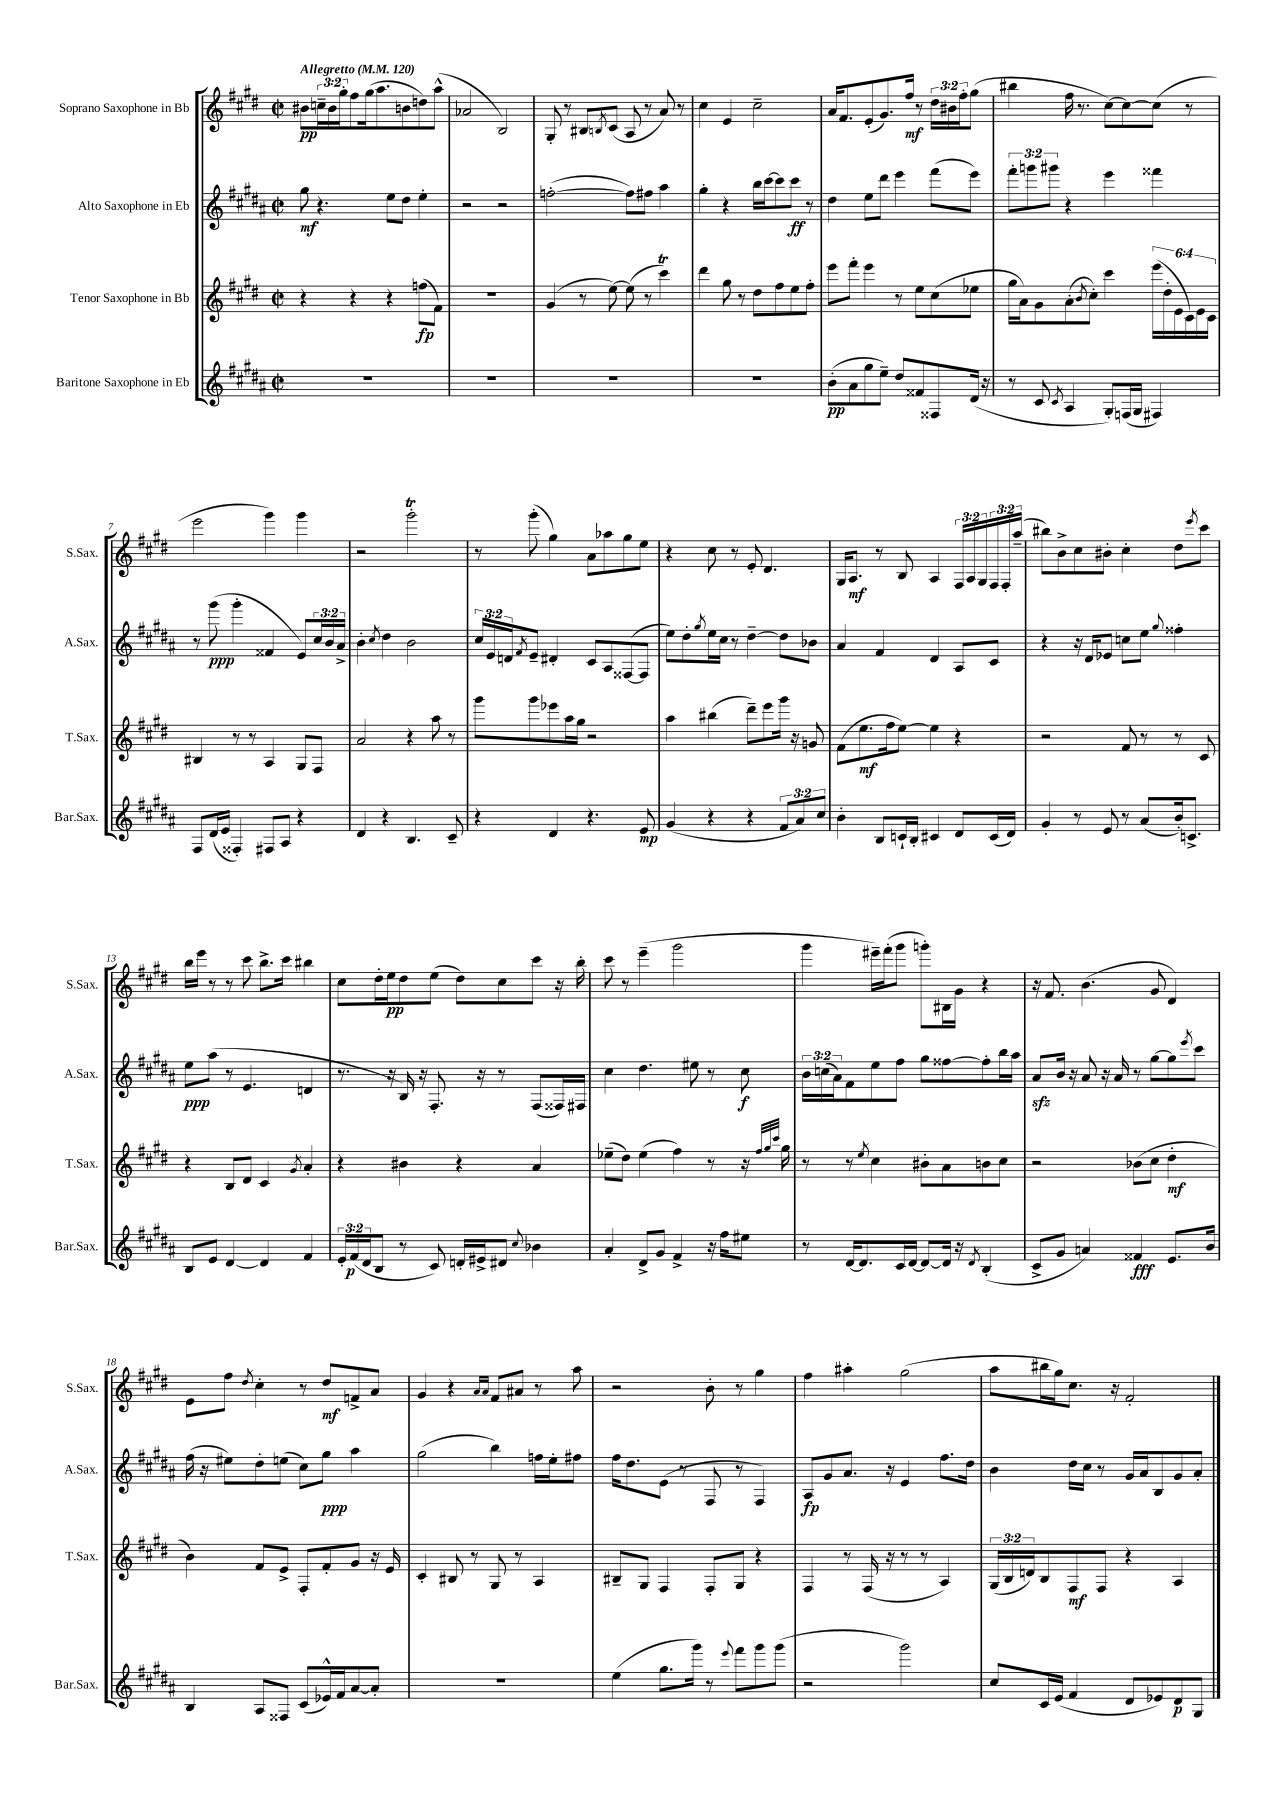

**kern	**dynam	**kern	**dynam	**kern	**dynam	**kern	**dynam
*part4	*part4	*part3	*part3	*part2	*part2	*part1	*part1
*staff4	*staff4	*staff3	*staff3	*staff2	*staff2	*staff1	*staff1
*I"Baritone Saxophone in Eb	*	*I"Tenor Saxophone in Bb	*	*I"Alto Saxophone in Eb	*	*I"Soprano Saxophone in Bb	*
*I'Bar.Sax.	*	*I'T.Sax.	*	*I'A.Sax.	*	*I'S.Sax.	*
*clefG2	*	*clefG2	*	*clefG2	*	*clefG2	*
*k[f#c#g#d#a#]	*	*k[f#c#g#d#]	*	*k[f#c#g#d#a#]	*	*k[f#c#g#d#]	*
*M2/2	*	*M2/2	*	*M2/2	*	*M2/2	*
*met(c|)	*	*met(c|)	*	*met(c|)	*	*met(c|)	*
*MM120	*	*MM120	*	*MM120	*	*MM120	*
=1	=1	=1	=1	=1	=1	=1	=1
!	!	!	!	!	!	!LO:TX:a:B:t=Allegretto	!
1r	.	4r	.	8gg#\	mf	8b#X\L	pp
.	.	.	.	4.r	.	24ccn~\L	.
.	.	.	.	.	.	24b#\	.
.	.	.	.	.	.	24gg#'\J	.
.	.	4r	.	.	.	8ff#\	.
.	.	.	.	.	.	(16gg#\k	.
.	.	.	.	.	.	8.aa\	.
.	.	4r	.	8ee\L	.	.	.
.	.	.	.	8dd#\J	.	8bn\	.
.	.	(8ffn\L	fp	4ee'\	.	8ddn\)	.
.	.	8f#\J)	.	.	.	(8aa^^\J	.
=2	=2	=2	=2	=2	=2	=2	=2
1r	.	1r	.	2r	.	2a-X/	.
.	.	.	.	2r	.	2B/)	.
=3	=3	=3	=3	=3	=3	=3	=3
1r	.	(4g#/	.	([2ffn'\	.	8G#'/	.
.	.	.	.	.	.	8r	.
.	.	8r	.	.	.	8B#X/L	.
.	.	.	.	.	.	8qBn/	.
.	.	[8ee\)	.	.	.	(8c#/J	.
.	.	(8ee\]	.	8ff\L])	.	8A/	.
.	.	8r	.	8ff#X\J	.	8r	.
.	.	4ccc#T\)	.	4aa#\	.	8a/)	.
.	.	.	.	.	.	8r	.
=4	=4	=4	=4	=4	=4	=4	=4
1r	.	4ddd#\	.	4gg#'\	.	4cc#\	.
.	.	8gg#\	.	4r	.	4e/	.
.	.	8r	.	.	.	.	.
.	.	8dd#\L	.	16bb\LL	.	2cc#~\	.
.	.	.	.	[16ccc#\J	.	.	.
.	.	8ff#\	.	8ccc#\]	.	.	.
.	.	8ee\	.	8ccc#\J	ff	.	.
.	.	8ff#'\J	.	8r	.	.	.
=5	=5	=5	=5	=5	=5	=5	=5
(8b'\L	pp	8eee\L	.	4dd#\	.	16a/KL	.
.	.	.	.	.	.	8.f#/	.
8a#\	.	8fff#'\J	.	.	.	.	.
8gg#\	.	4eee\	.	8ee\L	.	(8e'/	.
8ee~\J)	.	.	.	8ddd#\J	.	8.g#/)	.
8dd#/L	.	8r	.	4eee\	.	.	.
.	.	.	.	.	.	16ff#/Jk	mf
8f##X/	.	8ee\L	.	.	.	8r	.
8F##X/	.	(8cc#\	.	(8fff#\L	.	24dd#\LL	.
.	.	.	.	.	.	24b#X\	.
.	.	.	.	.	.	24ff#'\J	.
(16d#/Jk	.	8ee-X\J	.	8eee\J)	.	(8gg#\J	.
16r	.	.	.	.	.	.	.
=6	=6	=6	=6	=6	=6	=6	=6
8r	.	16gg#\LL	.	12fff#'\L	.	4bb#X\	.
.	.	16a\J)	.	.	.	.	.
.	.	.	.	12gggn\	.	.	.
8c#/	.	8g#\	.	.	.	.	.
.	.	.	.	12ggg#X\J	.	.	.
8qc#/	.	.	.	.	.	.	.
4A#/	.	(8a'\	.	4r	.	16ff#\	.
.	.	.	.	.	.	8.r	.
.	.	8qb/	.	.	.	.	.
.	.	8cc#'\J)	.	.	.	.	.
8G#'/L)	.	4ccc#\	.	4eee\	.	[8cc#\L)	.
(16Fn/L	.	.	.	.	.	8cc#\_	.
16G#/JJ	.	.	.	.	.	.	.
4F#X/)	.	(24eee\LL	.	4fff##X\	.	(8cc#\J]	.
.	.	24dd#'\	.	.	.	.	.
.	.	24e\	.	.	.	.	.
.	.	24c#\)	.	.	.	8r	.
.	.	24e\	.	.	.	.	.
.	.	24c#\JJ	.	.	.	.	.
!!LO:LB:g=z
=7	=7	=7	=7	=7	=7	=7	=7
8F#/L	.	4B#X/	.	8r	.	2eee\	.
(16d#/L	.	.	.	(8ggg#\	ppp	.	.
16e/JJ	.	.	.	.	.	.	.
4F##X'/)	.	8r	.	4ggg#'\	.	.	.
.	.	8r	.	.	.	.	.
8F#X/L	.	4A/	.	4f##X/	.	4ggg#\)	.
8A#/J	.	.	.	.	.	.	.
4r	.	8G#/L	.	8e/L)	.	4ggg#\	.
.	.	8F#/J	.	24cc#/L	.	.	.
.	.	.	.	24b/	.	.	.
.	.	.	.	24a#^/JJ	.	.	.
=8	=8	=8	=8	=8	=8	=8	=8
4d#/	.	2a/	.	4b'\	.	2r	.
.	.	.	.	8qcc#/	.	.	.
4r	.	.	.	4dd#\	.	.	.
4.B/	.	4r	.	2b\	.	2ggg#t'\	.
.	.	8aa\	.	.	.	.	.
8c#~/	.	8r	.	.	.	.	.
=9	=9	=9	=9	=9	=9	=9	=9
4r	.	8ggg#\L	.	24cc#/LL	.	8r	.
.	.	.	.	24e/	.	.	.
.	.	.	.	24dn/J	.	.	.
.	.	.	.	8qf#/	.	.	.
.	.	8ggg#\	.	8e~/J	.	(8ggg#'\	.
4d#/	.	8eee-X\	.	4d#X'/	.	4gg#\)	.
.	.	16aa\L	.	.	.	.	.
.	.	16gg#\JJ	.	.	.	.	.
4.r	.	2r	.	8c#/L	.	8a\L	.
.	.	.	.	8A#/	.	8aa-X\	.
.	.	.	.	([8F##X/	.	8gg#\	.
8e/	mp	.	.	8F##/J]	.	8ee\J	.
=10	=10	=10	=10	=10	=10	=10	=10
(4g#/	.	4aa\	.	8ee\L)	.	4r	.
.	.	.	.	8dd#'\	.	.	.
.	.	.	.	8qgg#/	.	.	.
4r	.	(4bb#X\	.	16ee\L	.	8cc#\	.
.	.	.	.	16cc#\JJ	.	.	.
.	.	.	.	8r	.	8r	.
4r	.	8ddd#~\L)	.	[4dd#~\	.	8e'/	.
.	.	8eee\	.	.	.	4.d#/	.
12f#/L	.	16ggg#\Jk	.	8dd#\L]	.	.	.
.	.	16r	.	.	.	.	.
12a#/)	.	.	.	.	.	.	.
.	.	8gn/	.	8b-X\J	.	.	.
12cc#/J	.	.	.	.	.	.	.
=11	=11	=11	=11	=11	=11	=11	=11
4b'\	.	(8f#\L	.	4a#/	.	16G#/KL	.
.	.	.	.	.	.	8.A/J	mf
.	.	8.ee\	mf	.	.	.	.
8B/L	.	.	.	4f#/	.	8r	.
.	.	16ff#\k	.	.	.	.	.
16cn`/L	.	[8ee\J)	.	.	.	8B/	.
16B'/JJ	.	.	.	.	.	.	.
4c#X/	.	4ee\]	.	4d#/	.	4A/	.
8d#/L	.	4r	.	8A#/L	.	24F#/LL	.
.	.	.	.	.	.	24A/	.
.	.	.	.	.	.	24G#/	.
(16c#/L	.	.	.	8c#/J	.	24F#/	.
.	.	.	.	.	.	24F#'/	.
16d#/JJ)	.	.	.	.	.	.	.
.	.	.	.	.	.	(24aa~/JJ	.
=12	=12	=12	=12	=12	=12	=12	=12
4g#'/	.	2r	.	4r	.	8bb#X\L)	.
.	.	.	.	.	.	8b^\	.
8r	.	.	.	16r	.	8cc#\	.
.	.	.	.	16d#/KL	.	.	.
8e/	.	.	.	8e-X/J	.	8b#X'\J	.
8r	.	8f#/	.	8ccn\L	.	4cc#'\	.
(8a#/L	.	8r	.	8ee\J	.	.	.
.	.	.	.	8qqgg#/	.	.	.
16b'/k)	.	8r	.	4ff##X'\	.	8dd#\L	.
8.cn^/J	.	.	.	.	.	.	.
.	.	.	.	.	.	8qeee/	.
.	.	8c#/	.	.	.	8ccc#\J	.
!!LO:LB:g=z
=13	=13	=13	=13	=13	=13	=13	=13
8B/L	.	4r	.	8ee\L	ppp	16bb\LL	.
.	.	.	.	.	.	16eee\JJ	.
8e/J	.	.	.	(8aa#\J	.	8r	.
[4d#/	.	8B/L	.	8r	.	8r	.
.	.	8d#/J	.	4.e/	.	8ccc#\	.
4d#/]	.	4c#/	.	.	.	8.bb^\L	.
.	.	.	.	.	.	16ccc#\Jk	.
.	.	8qg#/	.	.	.	.	.
4f#/	.	4a'/	.	4dn/	.	4bb#X\	.
=14	=14	=14	=14	=14	=14	=14	=14
24e'/LL	.	4r	.	8.r	.	8cc#\L	.
(24f#/	p	.	.	.	.	.	.
24d#/J	.	.	.	.	.	.	.
8B/J	.	.	.	.	.	16dd#'\L	.
.	.	.	.	16r	.	16ee\J	pp
8r	.	4b#X\	.	16B/)	.	8dd#\	.
.	.	.	.	16r	.	.	.
8c#/)	.	.	.	8.F#'/	.	(8ee\J	.
16dn'/LL	.	4r	.	.	.	8dd#\L)	.
16e#X^/J	.	.	.	16r	.	.	.
8d#X/J	.	.	.	8r	.	8cc#\	.
8qqcc#/	.	.	.	.	.	.	.
4b-X\	.	4a/	.	(8F#/L	.	8ccc#\J	.
.	.	.	.	16F##X/L)	.	16r	.
.	.	.	.	16F#X/JJ	.	16bb'\	.
=15	=15	=15	=15	=15	=15	=15	=15
4a#'/	.	(8ee-X~\L	.	4cc#\	.	8ccc#\	.
.	.	8dd#\J)	.	.	.	8r	.
8d#^/L	.	(4ee-\	.	4.dd#\	.	(4eee~\	.
8g#/J	.	.	.	.	.	.	.
4f#^/	.	4ff#\)	.	.	.	2ggg#\	.
.	.	.	.	8ee#X\	.	.	.
16r	.	8r	.	8r	.	.	.
16ff#\KL	.	.	.	.	.	.	.
8ee#X\J	.	16r	.	8cc#\	f	.	.
.	.	32qqff#/LLL	.	.	.	.	.
.	.	32qqgg#/	.	.	.	.	.
.	.	32qqccc#/JJJ	.	.	.	.	.
.	.	16gg#\	.	.	.	.	.
=16	=16	=16	=16	=16	=16	=16	=16
8r	.	8r	.	24b\LL	.	4ggg#\	.
.	.	.	.	(24ccn\	.	.	.
.	.	.	.	24a#\J)	.	.	.
[16d#/KL	.	8r	.	8f#\	.	.	.
8.d#/]	.	.	.	.	.	.	.
.	.	8qee/	.	.	.	.	.
.	.	4cc#\	.	8ee\	.	16eee#X~\LL)	.
.	.	.	.	.	.	(16fff#'\J	.
16c#/L	.	.	.	8ff#\J	.	8ggg#\J	.
[16d#/JJ	.	.	.	.	.	.	.
8d#/L_	.	8b#X'\L	.	8gg#\L	.	8gggn'\L)	.
16d#/Jk]	.	8a\	.	[8ff##X\	.	16B#X\L	.
16r	.	.	.	.	.	16g#\JJ	.
8qd#/	.	.	.	.	.	.	.
(4B'/	.	8bn\	.	8ff##'\]	.	4r	.
.	.	8cc#\J	.	16bb\L	.	.	.
.	.	.	.	16aa#\JJ	.	.	.
=17	=17	=17	=17	=17	=17	=17	=17
8c#^/L	.	2r	.	8a#zz/L	.	16r	.
.	.	.	.	.	.	8.f#/	.
8g#/J	.	.	.	16b/Jk	.	.	.
.	.	.	.	16r	.	.	.
4an/)	.	.	.	8a#/	.	(4.b\	.
.	.	.	.	16r	.	.	.
.	.	.	.	16a#/	.	.	.
4f##X/	fff	(8b-X\L	.	8r	.	.	.
.	.	8cc#\J	.	[8gg#\L	.	8g#/	.
8.e/L	.	4dd#'\	mf	8gg#\]	.	4d#/)	.
.	.	.	.	8qeee/	.	.	.
.	.	.	.	8ccc#\J	.	.	.
16b/Jk	.	.	.	.	.	.	.
!!LO:LB:g=z
=18	=18	=18	=18	=18	=18	=18	=18
4B/	.	4b\)	.	(16ff#\	.	8e\L	.
.	.	.	.	16r	.	.	.
.	.	.	.	8ee#X\L)	.	8ff#\J	.
.	.	.	.	.	.	8qdd#/	.
8A#/L	.	8f#/L	.	8dd#'\	.	4cc#'\	.
8F##X/J	.	8e^/J	.	(8een\J	.	.	.
(8c#/L	.	8F#'/L	.	8cc#\L)	.	8r	.
16e-X^^/L)	.	8f#'/	.	8gg#\J	ppp	8dd#/L	mf
16f#/J	.	.	.	.	.	.	.
[8a#/	.	8g#/J	.	4aa#\	.	8fn^/	.
8a#'/J]	.	16r	.	.	.	8a/J	.
.	.	16e/	.	.	.	.	.
=19	=19	=19	=19	=19	=19	=19	=19
1r	.	4c#'/	.	(2gg#\	.	4g#/	.
.	.	8B#X/	.	.	.	4r	.
.	.	8r	.	.	.	.	.
.	.	.	.	.	.	16qqa/LL	.
.	.	.	.	.	.	16qqa/JJ	.
.	.	8G#/	.	4bb\)	.	8f#/L	.
.	.	8r	.	.	.	8a#X/J	.
.	.	4A/	.	16ffn\LL	.	8r	.
.	.	.	.	16ee'\J	.	.	.
.	.	.	.	8ff#X\J	.	8aa\	.
=20	=20	=20	=20	=20	=20	=20	=20
(4ee\	.	8B#X~/L	.	16ff#\KL	.	2r	.
.	.	.	.	8.dd#\	.	.	.
.	.	8G#/J	.	.	.	.	.
8.gg#\L	.	4F#/	.	(8e\J	.	.	.
.	.	.	.	8r	.	.	.
16ggg#\Jk)	.	.	.	.	.	.	.
8r	.	8F#'/L	.	8F#/	.	8b'\	.
8qqeee/	.	.	.	.	.	.	.
8fff#\L	.	8G#/J	.	8r	.	8r	.
8ggg#\	.	4r	.	4F#/)	.	4gg#\	.
(8ggg#\J	.	.	.	.	.	.	.
=21	=21	=21	=21	=21	=21	=21	=21
2r	.	4F#/	.	8A#/L	fp	4ff#\	.
.	.	.	.	8g#/	.	.	.
.	.	8r	.	8.a#/J	.	4aa#X'\	.
.	.	(16F#/	.	.	.	.	.
.	.	16r	.	16r	.	.	.
2ggg#\)	.	8r	.	4e/	.	(2gg#\	.
.	.	8r	.	.	.	.	.
.	.	4A/)	.	8.ff#\L	.	.	.
.	.	.	.	16dd#\Jk	.	.	.
=22	=22	=22	=22	=22	=22	=22	=22
8cc#/L	.	(24G#/LL	.	4b\	.	8aa\L	.
.	.	24B/	.	.	.	.	.
.	.	24dn/J)	.	.	.	.	.
16c#/L	.	8B/	.	.	.	16bb#X\L	.
(16e/JJ	.	.	.	.	.	16gg#\J)	.
4f#/	.	8F#/	mf	16dd#\LL	.	8.cc#\J	.
.	.	.	.	16cc#\JJ	.	.	.
.	.	8F#/J	.	8r	.	.	.
.	.	.	.	.	.	16r	.
8d#/L	.	4r	.	16g#/LL	.	2f#'/	.
.	.	.	.	16a#/J	.	.	.
8e-X/)	.	.	.	8B/	.	.	.
8d#/	p	4A/	.	8g#/	.	.	.
8G#/J	.	.	.	8a#'/J	.	.	.
==	==	==	==	==	==	==	==
*-	*-	*-	*-	*-	*-	*-	*-
